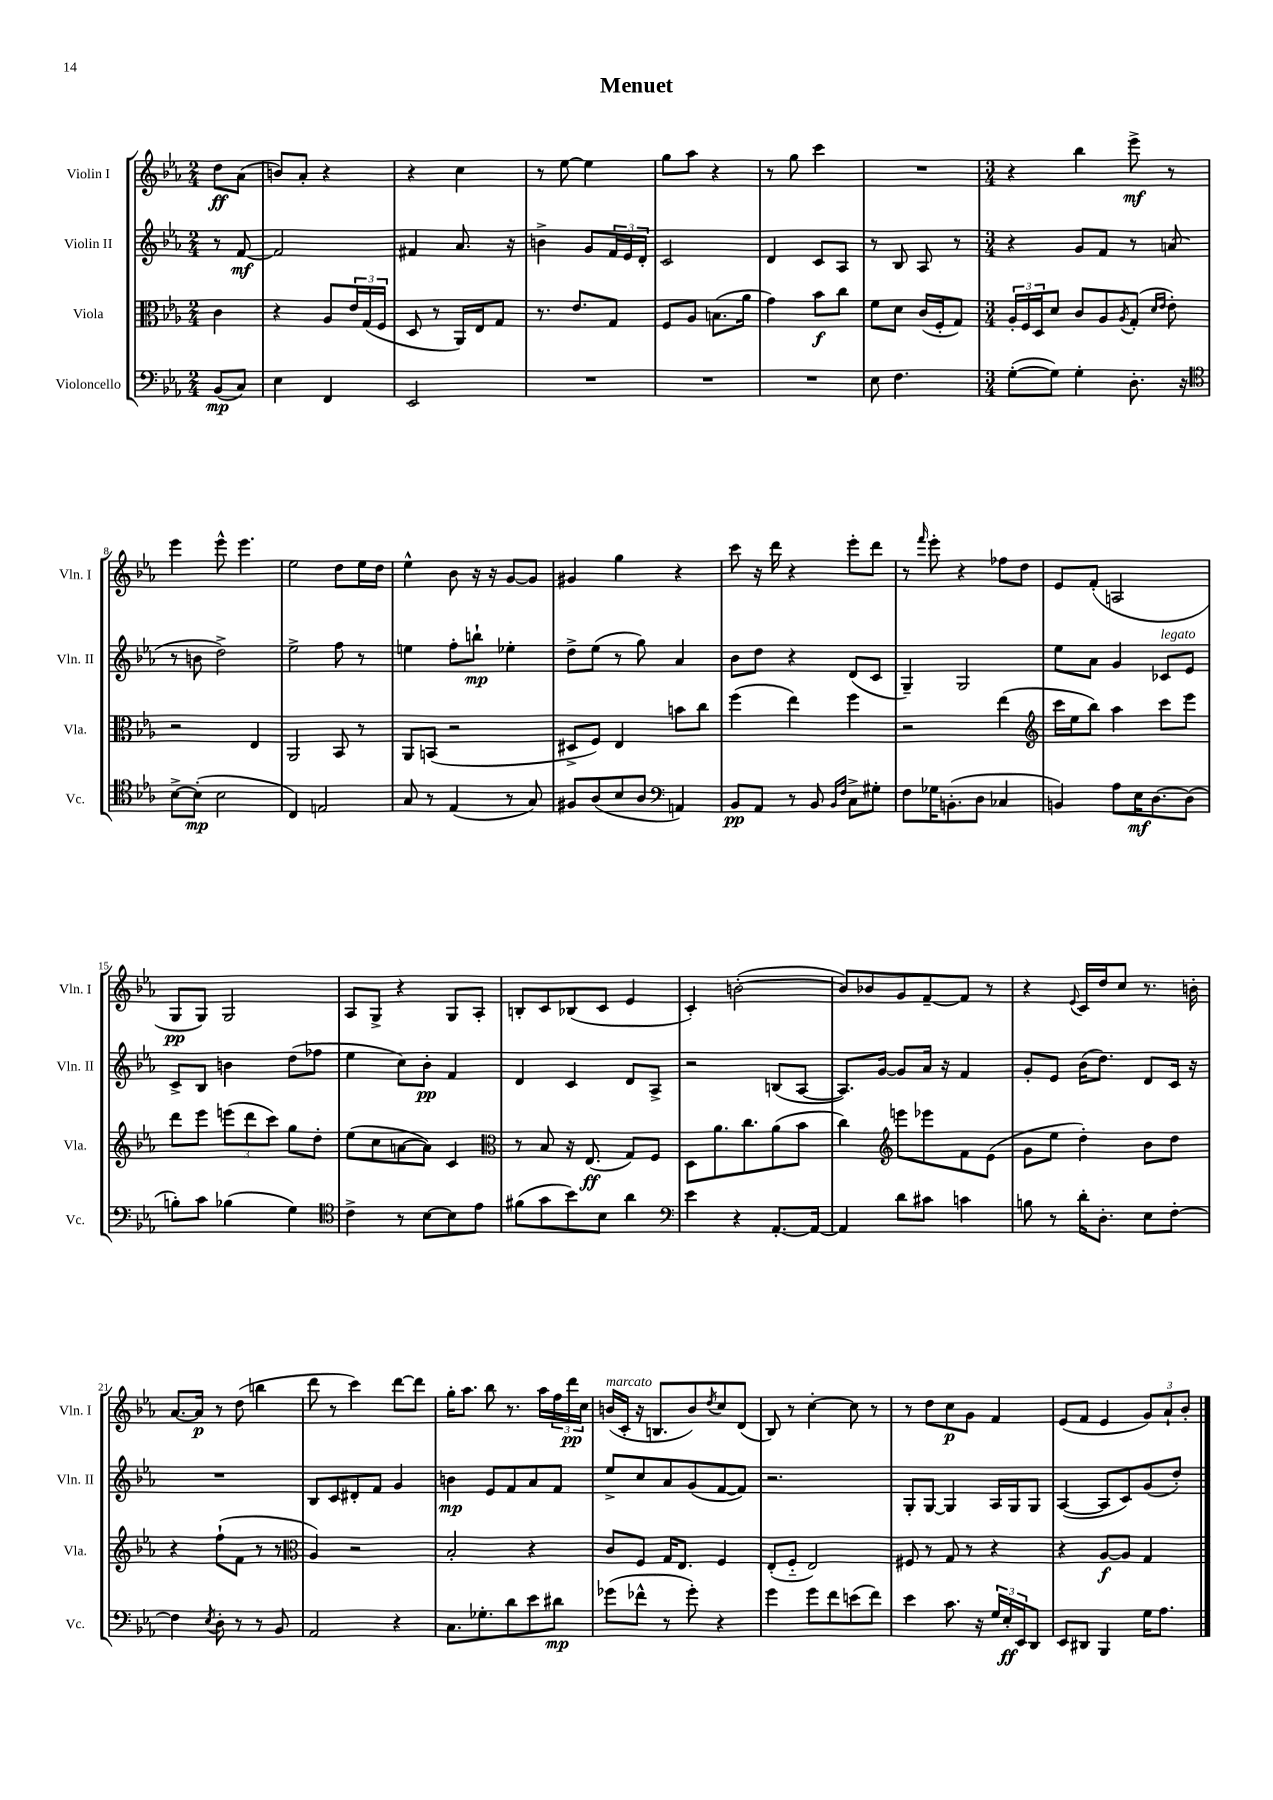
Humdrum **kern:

**kern	**dynam	**kern	**dynam	**kern	**dynam	**kern	**dynam
*part4	*part4	*part3	*part3	*part2	*part2	*part1	*part1
*staff4	*staff4	*staff3	*staff3	*staff2	*staff2	*staff1	*staff1
*I"Violoncello	*	*I"Viola	*	*I"Violin II	*	*I"Violin I	*
*I'Vc.	*	*I'Vla.	*	*I'Vln. II	*	*I'Vln. I	*
*clefF4	*	*clefC3	*	*clefG2	*	*clefG2	*
*k[b-e-a-]	*	*k[b-e-a-]	*	*k[b-e-a-]	*	*k[b-e-a-]	*
*M2/4	*	*M2/4	*	*M2/4	*	*M2/4	*
=	=	=	=	=	=	=	=
(8BB-/L	mp	4c\	.	8r	.	8dd\L	ff
8C/J)	.	.	.	[8f/	mf	(8a-\J	.
=1	=1	=1	=1	=1	=1	=1	=1
4E-\	.	4r	.	2f/]	.	8bn/L)	.
.	.	.	.	.	.	8a-'/J	.
4FF/	.	8A-/L	.	.	.	4r	.
.	.	24e-/L	.	.	.	.	.
.	.	(24G/	.	.	.	.	.
.	.	24F/JJ	.	.	.	.	.
=2	=2	=2	=2	=2	=2	=2	=2
2EE-/	.	8D/	.	4f#X/	.	4r	.
.	.	8r	.	.	.	.	.
.	.	16AA-/LL)	.	8.a-/	.	4cc\	.
.	.	16E-/J	.	.	.	.	.
.	.	8G/J	.	.	.	.	.
.	.	.	.	16r	.	.	.
=3	=3	=3	=3	=3	=3	=3	=3
2r	.	8.r	.	4bn^\	.	8r	.
.	.	.	.	.	.	[8ee-\	.
.	.	8.e-/L	.	.	.	.	.
.	.	.	.	8g/L	.	4ee-\]	.
.	.	8G/J	.	24f/L	.	.	.
.	.	.	.	24e-/	.	.	.
.	.	.	.	24d'/JJ	.	.	.
=4	=4	=4	=4	=4	=4	=4	=4
2r	.	8F/L	.	2c/	.	8gg\L	.
.	.	8A-/J	.	.	.	8aa-\J	.
.	.	(8.Bn\L	.	.	.	4r	.
.	.	16a-\Jk	.	.	.	.	.
=5	=5	=5	=5	=5	=5	=5	=5
2r	.	4g\)	.	4d/	.	8r	.
.	.	.	.	.	.	8gg\	.
.	.	8b-\L	f	8c/L	.	4ccc\	.
.	.	8cc\J	.	8A-/J	.	.	.
=6	=6	=6	=6	=6	=6	=6	=6
8E-\	.	8f\L	.	8r	.	2r	.
4.F\	.	8d\J	.	8B-/	.	.	.
.	.	(16c/LL	.	8A-/	.	.	.
.	.	16F'/J	.	.	.	.	.
.	.	8G/J)	.	8r	.	.	.
=7	=7	=7	=7	=7	=7	=7	=7
*M3/4	*	*M3/4	*	*M3/4	*	*M3/4	*
([8G'\L	.	24A-'/LL	.	4r	.	4r	.
.	.	24F/	.	.	.	.	.
.	.	24D/J	.	.	.	.	.
8G\J])	.	8d/J	.	.	.	.	.
4G'\	.	8c/L	.	8g/L	.	4bb-\	.
.	.	8A-/	.	8f/J	.	.	.
.	.	8qA-/	.	.	.	.	.
8.D'\	.	(8G'/J	.	8r	.	8eee-^\	mf
.	.	16qqd/LL	.	.	.	.	.
.	.	16qqe-/JJ	.	.	.	.	.
.	.	8e-'\)	.	(8an/	.	8r	.
16r	.	.	.	.	.	.	.
!!LO:LB:g=z
=8	=8	=8	=8	=8	=8	=8	=8
*clefC4	*	*	*	*	*	*	*
[8B-^\L	.	2r	.	8r	.	4eee-\	.
(8B-'\J]	mp	.	.	8bn\	.	.	.
2B-\	.	.	.	2dd^\)	.	8eee-^^\	.
.	.	.	.	.	.	4.eee-\	.
.	.	4E-/	.	.	.	.	.
=9	=9	=9	=9	=9	=9	=9	=9
4C/)	.	2AA-/	.	2ee-^\	.	2ee-\	.
2En/	.	.	.	.	.	.	.
.	.	8BB-/	.	8ff\	.	8dd\L	.
.	.	8r	.	8r	.	16ee-\L	.
.	.	.	.	.	.	16dd\JJ	.
=10	=10	=10	=10	=10	=10	=10	=10
8G/	.	8AA-/L	.	4een\	.	4ee-^^\	.
8r	.	(8BBn/J	.	.	.	.	.
(4E-/	.	2r	.	8ff'\L	.	8b-\	.
.	.	.	.	8bbn`\J	mp	16r	.
.	.	.	.	.	.	16r	.
8r	.	.	.	4ee-X'\	.	[8g/L	.
8G/)	.	.	.	.	.	8g/J]	.
=11	=11	=11	=11	=11	=11	=11	=11
8F#X/L	.	8D#X^/L	.	8dd^\L	.	4g#X/	.
(8A-/	.	8F/J)	.	(8ee-\J	.	.	.
8B-/	.	4E-/	.	8r	.	4gg\	.
8A-/J	.	.	.	8gg\)	.	.	.
*clefF4	*	*	*	*	*	*	*
4AAn/)	.	8bn\L	.	4a-/	.	4r	.
.	.	8cc\J	.	.	.	.	.
=12	=12	=12	=12	=12	=12	=12	=12
8BB-/L	pp	(4ff\	.	8b-\L	.	8ccc\	.
8AA-/J	.	.	.	8dd\J	.	16r	.
.	.	.	.	.	.	16ddd\	.
8r	.	4ee-\)	.	4r	.	4r	.
8BB-/	.	.	.	.	.	.	.
16qqBB-/LL	.	.	.	.	.	.	.
16qqF/JJ	.	.	.	.	.	.	.
8C^\L	.	4ff\	.	(8d/L	.	8eee-'\L	.
8G#X'\J	.	.	.	8c/J	.	8ddd\J	.
=13	=13	=13	=13	=13	=13	=13	=13
8F\L	.	2r	.	4G~/)	.	8r	.
.	.	.	.	.	.	16qqfff/	.
16G-X\K	.	.	.	.	.	8eee-'\	.
(8.BBn'\	.	.	.	.	.	.	.
.	.	.	.	2G/	.	4r	.
8D\J	.	.	.	.	.	.	.
4C-X/	.	(4ee-\	.	.	.	8ff-X\L	.
.	.	.	.	.	.	8dd\J	.
=14	=14	=14	=14	=14	=14	=14	=14
*	*	*clefG2	*	*	*	*	*
4BBn/)	.	16ccc\LL	.	8ee-\L	.	8e-/L	.
.	.	16ee-\J	.	.	.	.	.
.	.	8bb-\J)	.	8a-\J	.	(8f'/J	.
8A-\L	.	4aa-\	.	4g/	.	2An/	.
16E-\K	mf	.	.	.	.	.	.
[8.D\	.	.	.	.	.	.	.
!	!	!	!	!LO:TX:a:i:t=legato	!	!	!
.	.	8ccc\L	.	8c-X/L	.	.	.
(8D\J]	.	8eee-\J	.	8e-/J	.	.	.
!!LO:LB:g=z
=15	=15	=15	=15	=15	=15	=15	=15
8Bn'\L)	.	8ddd\L	.	8c^/L	.	8G/L	pp
8c\J	.	8eee-\J	.	8B-/J	.	8G/J)	.
(4B-X\	.	(12eeen\L	.	4bn\	.	2G/	.
.	.	12ddd\	.	.	.	.	.
.	.	12ccc\J)	.	.	.	.	.
4G\)	.	8gg\L	.	(8dd\L	.	.	.
.	.	8dd'\J	.	8ff-X\J	.	.	.
=16	=16	=16	=16	=16	=16	=16	=16
*clefC4	*	*	*	*	*	*	*
4c^\	.	(8ee-\L	.	4ee-\	.	8A-/L	.
.	.	8cc\	.	.	.	8G^/J	.
8r	.	[8an\	.	8cc\L)	.	4r	.
[8B-\L	.	8a\J])	.	8b-'\J	pp	.	.
8B-\]	.	4c/	.	4f/	.	8G/L	.
8e-\J	.	.	.	.	.	8A-'/J	.
=17	=17	=17	=17	=17	=17	=17	=17
*	*	*clefC3	*	*	*	*	*
(8f#X\L	.	8r	.	4d/	.	8Bn'/L	.
8g\	.	8B-/	.	.	.	8c/	.
8b-\)	.	16r	.	4c/	.	(8B-X/	.
.	.	(8.E-/	ff	.	.	.	.
8B-\J	.	.	.	.	.	8c/J	.
4a-\	.	8G/L)	.	8d/L	.	4e-/	.
.	.	8F/J	.	8A-^/J	.	.	.
=18	=18	=18	=18	=18	=18	=18	=18
*clefF4	*	*	*	*	*	*	*
4e-\	.	8D\L	.	2r	.	4c'/)	.
.	.	8.a-\	.	.	.	.	.
4r	.	.	.	.	.	([2bn'\	.
.	.	8.cc\	.	.	.	.	.
[8.AA-'/L	.	(8a-\	.	(8Bn/L	.	.	.
.	.	8b-\J	.	[8A-/J	.	.	.
16AA-/Jk_	.	.	.	.	.	.	.
=19	=19	=19	=19	=19	=19	=19	=19
4AA-/]	.	4cc\)	.	8.A-/L])	.	8b/L])	.
.	.	.	.	.	.	8b-X/	.
.	.	.	.	[16g/Jk	.	.	.
*	*	*clefG2	*	*	*	*	*
8d\L	.	8eeen\L	.	8g/L]	.	8g/	.
8c#X\J	.	8eee-X\	.	16a-/Jk	.	[8f~/	.
.	.	.	.	16r	.	.	.
4cn\	.	8f\	.	4f/	.	8f/J]	.
.	.	(8e-\J	.	.	.	8r	.
=20	=20	=20	=20	=20	=20	=20	=20
8Bn\	.	8g\L	.	8g'/L	.	4r	.
8r	.	8ee-\J	.	8e-/J	.	.	.
.	.	.	.	.	.	8qqe-/	.
16d'\KL	.	4dd'\)	.	(16b-\KL	.	16c/LL	.
8.D'\J	.	.	.	8.dd\J)	.	16dd/J	.
.	.	.	.	.	.	8cc/J	.
8E-\L	.	8b-\L	.	8d/L	.	8.r	.
[8F'\J	.	8dd\J	.	16c/Jk	.	.	.
.	.	.	.	16r	.	16bn'\	.
!!LO:LB:g=z
=21	=21	=21	=21	=21	=21	=21	=21
4F\]	.	4r	.	2.r	.	[8.a-/L	.
.	.	.	.	.	.	16a-/Jk]	p
8qE-/	.	.	.	.	.	.	.
8D'\	.	(8ff`\L	.	.	.	8r	.
8r	.	8f\J	.	.	.	(8dd\	.
8r	.	8r	.	.	.	4bbn\	.
8BB-/	.	8r	.	.	.	.	.
=22	=22	=22	=22	=22	=22	=22	=22
*	*	*clefC3	*	*	*	*	*
2AA-/	.	4A-/)	.	8B-/L	.	8ddd\	.
.	.	.	.	8c/	.	8r	.
.	.	2r	.	8d#X'/	.	4ccc\)	.
.	.	.	.	8f/J	.	.	.
4r	.	.	.	4g/	.	[8ddd\L	.
.	.	.	.	.	.	8ddd\J]	.
=23	=23	=23	=23	=23	=23	=23	=23
8.C\L	.	2B-'/	.	4bn\	mp	16gg'\KL	.
.	.	.	.	.	.	8.aa-\J	.
8.G-X'\	.	.	.	.	.	.	.
.	.	.	.	8e-/L	.	8bb-\	.
8d\	.	.	.	8f/	.	8.r	.
8e-\	.	4r	.	8a-/	.	.	.
.	.	.	.	.	.	16aa-\LL	.
8d#X\J	mp	.	.	8f/J	.	24ff\	.
.	.	.	.	.	.	24ddd\	pp
.	.	.	.	.	.	24cc\JJ	.
=24	=24	=24	=24	=24	=24	=24	=24
!	!	!	!	!	!	!LO:TX:a:i:t=marcato	!
(8g-X\L	.	8c/L	.	8ee-^/L	.	(16bn/LL	.
.	.	.	.	.	.	16c'/JJ	.
8f-X^^\J	.	8F/J	.	8cc/	.	16r	.
.	.	.	.	.	.	8.Bn/L	.
8r	.	16G/KL	.	8a-/	.	.	.
.	.	8.E-/J	.	.	.	.	.
8g-'\)	.	.	.	(8g/	.	8b/)	.
.	.	.	.	.	.	8qdd/	.
4r	.	4F/	.	[8f/	.	8cc/	.
.	.	.	.	8f/J])	.	(8d/J	.
=25	=25	=25	=25	=25	=25	=25	=25
4g\	.	(8E-'/L	.	2.r	.	8B-/)	.
.	.	8F/J	.	.	.	8r	.
8g\L	.	2E-/)	.	.	.	[4cc'\	.
8f\	.	.	.	.	.	.	.
(8en\	.	.	.	.	.	8cc\]	.
8f\J)	.	.	.	.	.	8r	.
=26	=26	=26	=26	=26	=26	=26	=26
4e-\	.	8F#X/	.	8G'/L	.	8r	.
.	.	8r	.	[8G/J	.	8dd\L	.
8.c\	.	8G/	.	4G/]	.	8cc\	p
.	.	8r	.	.	.	8g\J	.
16r	.	.	.	.	.	.	.
24G/LL	.	4r	.	16A-/LL	.	4f/	.
24E-'/	ff	.	.	.	.	.	.
.	.	.	.	16G/J	.	.	.
24EE-/J	.	.	.	.	.	.	.
8DD/J	.	.	.	8G/J	.	.	.
=27	=27	=27	=27	=27	=27	=27	=27
8EE-/L	.	4r	.	([4A-/	.	(8e-/L	.
8DD#X/J	.	.	.	.	.	8f/J	.
4BBB-/	.	[8A-/L	f	8A-/L]	.	4e-/	.
.	.	8A-/J]	.	8c/)	.	.	.
16G\KL	.	4G/	.	(8g/	.	12g/L)	.
8.A-\J	.	.	.	.	.	.	.
.	.	.	.	.	.	12a-`/	.
.	.	.	.	8dd'/J)	.	.	.
.	.	.	.	.	.	12b-'/J	.
==	==	==	==	==	==	==	==
*-	*-	*-	*-	*-	*-	*-	*-
